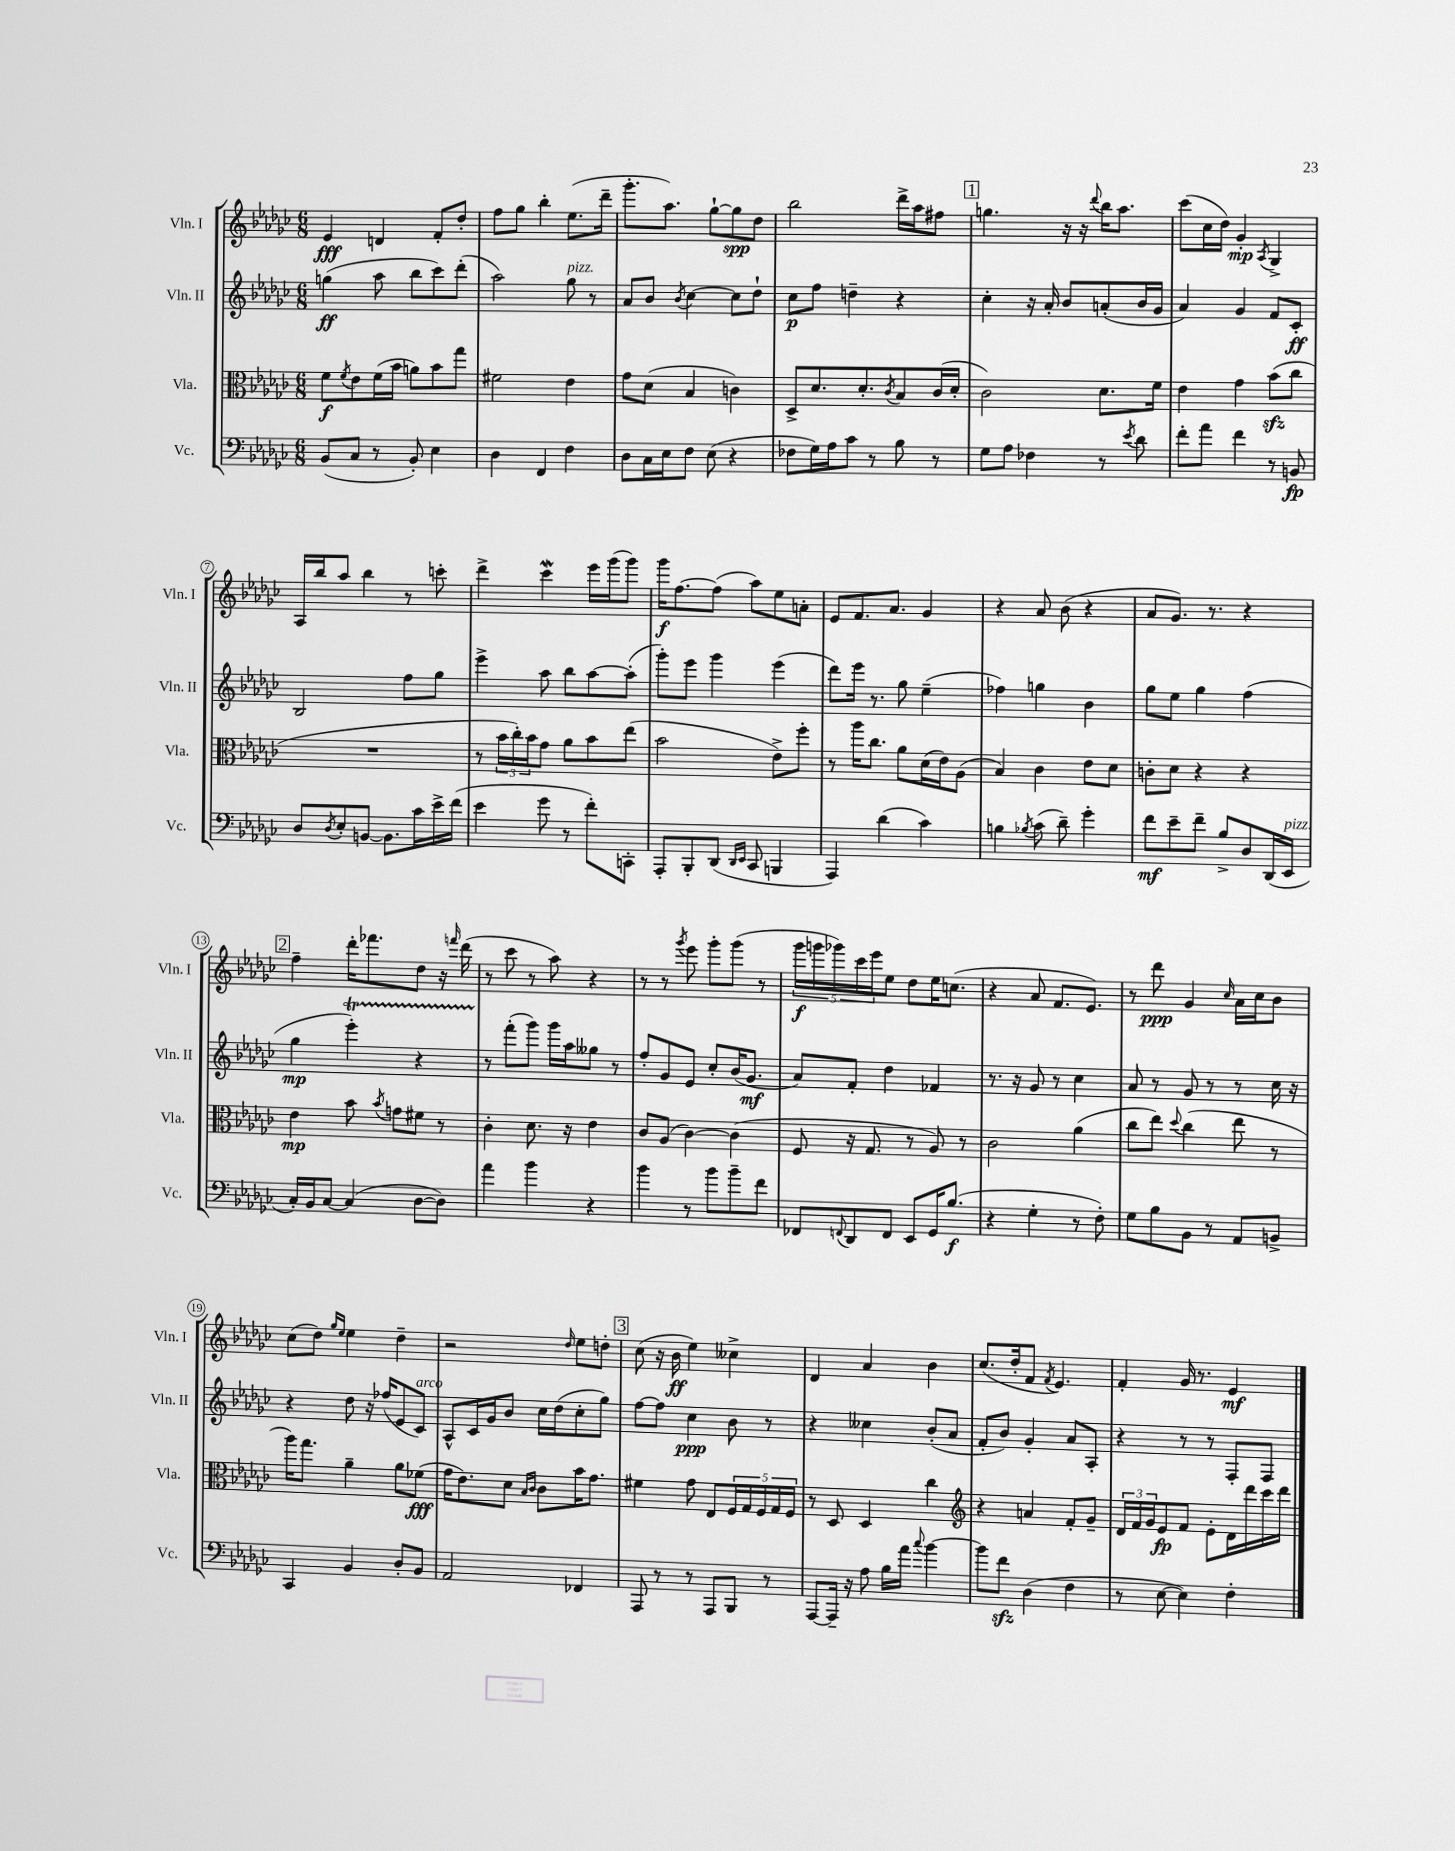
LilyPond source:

<<
\new StaffGroup <<
\new Staff = "s0" \with { instrumentName = "Vln. I" shortInstrumentName = "Vln. I" } {
    \clef treble \key ges \major \numericTimeSignature \time 6/8
    ees'4\fff d'4 f'8-. des''8-. |
    f''8 ges''8 bes''4-. ees''8.( des'''16-- |
    ges'''8.-. aes''8.) ges''8~-! ges''8\spp des''8 |
    bes''2 des'''16-> aes''16 fis''8 |
    \mark \markup { \box "1" } g''4. r16 r16 \appoggiatura { des'''8 } bes''16 aes''8. |
    ces'''8( ces''16 des''16) ges'4-.\mp \acciaccatura { aes8 } ges4-> |
    aes16 bes''16 aes''8 bes''4 r8 c'''8-. |
    des'''4-> ces'''4\mordent ees'''16 ges'''16( ges'''8) |
    ges'''16\f f''8.~ f''8( aes''8) ees''8 a'8-. |
    ees'8 f'8. aes'8. ges'4 |
    r4 aes'8 bes'8( r4 |
    aes'8 ges'8.) r8. r4 |
    \mark \markup { \box "2" } f''4-- des'''16-. fes'''8. des''8 r16 \grace { f'''16 } des'''16( |
    r8 ces'''8 r8 aes''8) r4 |
    r8 r8 \acciaccatura { ges'''8 } ees'''8 ges'''8-. ges'''8( r8 |
    \tuplet 5/4 { ges'''16\f g'''16 ges'''16) ces'''16 ees'''16 } ees''8 des''8 ees''16 c''8.( |
    r4 aes'8 f'8. ees'8.) |
    r8 des'''8\ppp ges'4 \grace { ces''16 } aes'16 ces''16 bes'8 |
    ces''8( des''8) \grace { ges''16 ees''16 } ees''4 des''4-- |
    r2 \grace { des''16 } ees''8 d''8-. |
    \mark \markup { \box "3" } ces''8( r16 bes'16\ff ees''4) ceses''4-> |
    des'4 aes'4 bes'4 |
    ces''8.( des''16-. f'8 \acciaccatura { f'8 } ees'4.) |
    f'4-. ges'16 r8. ees'4\mf \bar "|." |
}
\new Staff = "s1" \with { instrumentName = "Vln. II" shortInstrumentName = "Vln. II" } {
    \clef treble \key ges \major \numericTimeSignature \time 6/8
    g''4\ff( aes''8 bes''8 ces'''8) des'''8-.( |
    aes''2) ges''8^\markup { \italic "pizz." } r8 |
    aes'8 bes'8 \acciaccatura { bes'8 } ces''4~ ces''8 des''8-! |
    ces''8\p f''8 d''4-- r4 |
    \mark \markup { \box "1" } ces''4-. r16 aes'16-. bes'8 a'8-.( bes'16 ges'16 |
    aes'4) ges'4 f'8 ces'8-.\ff |
    bes2 f''8 ges''8 |
    ees'''4-> aes''8 bes''8 aes''8~ aes''8-.( |
    ges'''8-.) ees'''8 ges'''4 ees'''4( |
    des'''8) ees'''16 r8. ges''8 ees''4--( |
    fes''4) g''4 bes'4 |
    ges''8 ees''8 ges''4 f''4( |
    \mark \markup { \box "2" } ges''4\mp ees'''4-.\startTrillSpan) r4 |
    r8\stopTrillSpan f'''8-.( ges'''8) ges'''16 aes''16 geses''8 r8 |
    f''8-. ges'8 ees'8 ces''8-. bes'16( ges'8.\mf |
    aes'8) f'8-. des''4 fes'4 |
    r8. r16 ges'8 r8 ces''4 |
    aes'8 r8 ges'8 r8 r8 ces''16 r16 |
    r4 des''8 r16 fes''16( ees'8 ces'8^\markup { \italic "arco" }) |
    aes8-^ ces'16 ges'16 bes'8 ces''16 des''16( ces''8-. ges''8) |
    \mark \markup { \box "3" } f''8~ f''8 ces''4\ppp bes'8 r8 |
    r4 ceses''4 bes'8-.( aes'8 |
    f'8-. bes'8) ges'4-. aes'8 aes8-. |
    r4 r8 r8 f8-. f8 \bar "|." |
}
\new Staff = "s2" \with { instrumentName = "Vla." shortInstrumentName = "Vla." } {
    \clef alto \key ges \major \numericTimeSignature \time 6/8
    f'8\f \acciaccatura { f'8 } ees'8 f'16( bes'16 a'8) bes'8 ges''8 |
    fis'2 ees'4 |
    ges'8 des'8( bes4 c'4) |
    des8-> des'8. des'8.-. \acciaccatura { ces'8 } bes8 ces'16( des'16-. |
    \mark \markup { \box "1" } ces'2) des'8. f'16 |
    ees'4 ges'4 bes'8\sfz( ces''8 |
    R2. |
    r8 \tuplet 3/2 { bes'16 ces''16-.) bes'16 } ges'8 aes'8 bes'8 ees''8( |
    bes'2 ees'8->) f''8-. |
    r8 aes''16 ces''8. aes'8 des'16( ees'16) aes8( |
    bes4) ces'4 ees'8 des'8 |
    c'8-. des'8 r4 r4 |
    \mark \markup { \box "2" } ees'4\mp bes'8 \acciaccatura { bes'8 } g'8 fis'8 r8 |
    ces'4-. des'8. r16 ees'4 |
    ces'8 aes8( ces'4~) ces'4( |
    f8 r16 ges8. r8 aes8) r8 |
    ces'2 aes'4( |
    ces''8 ees''8) \appoggiatura { des''8 } ces''4( ees''8 r8 |
    aes''16) ges''8. aes'4-- aes'8 fes'8\fff( |
    ges'16 ees'8.) des'8 \grace { bes16 ces'16 } ces'8 bes'16 ges'8. |
    \mark \markup { \box "3" } fis'4 ges'8 ees8 \tuplet 5/4 { f16 ges16 f16 ges16 f16 } |
    r8 des8 des4 ces''4 |
    \clef treble r4 a'4 f'8-. ges'8-- |
    \tuplet 3/2 { des'16 f'16 ges'16 } ees'8\fp f'8 ees'8-. des'16 des'''16 ces'''16 des'''16 \bar "|." |
}
\new Staff = "s3" \with { instrumentName = "Vc." shortInstrumentName = "Vc." } {
    \clef bass \key ges \major \numericTimeSignature \time 6/8
    bes,8( ces8 r8 bes,8-.) ees4 |
    des4 f,4 f4 |
    des8 ces16 ees16 f8 ees8( r4 |
    fes8 ges16) aes16 ces'8 r8 bes8 r8 |
    \mark \markup { \box "1" } ges8 aes8 fes4 r8 \acciaccatura { ees'8 } des'8 |
    f'8-. aes'8 f'4 r8 b,8\fp |
    des8 \acciaccatura { des8 } ees8-. b,8~ b,8. ces'16 ees'16-> f'16( |
    ees'4 ges'8 r8 f'8-.) c,8-. |
    aes,,8-. bes,,8-. des,8( \grace { des,16 ees,16 } ces,8 b,,4 |
    aes,,4) des'4( ces'4) |
    b4 \acciaccatura { bes8 } ces'8( des'8--) ges'4-. |
    f'8\mf ees'8-- f'8-- bes8-> des8 des,16( ees,16^\markup { \italic "pizz." } |
    \mark \markup { \box "2" } ces16-.) bes,16 ces8~ ces4( des8~ des8) |
    aes'4 bes'4 r4 |
    bes'4 r8 bes'8 bes'8-- f'8 |
    fes,8 \appoggiatura { f,8 } des,8 f,8 ees,8 ges,16 bes8.\f( |
    r4 ges4-. r8 f8-.) |
    ges8 bes8 bes,8 r8 aes,8 b,8-> |
    ces,4 bes,4 des8-. bes,8 |
    aes,2 fes,4 |
    \mark \markup { \box "3" } aes,,8 r8 r8 aes,,8 bes,,8 r8 |
    aes,,8~ aes,,16-- r16 aes8 bes16 aes'16 \appoggiatura { ces''8 } bes'4~ |
    bes'8 f'8\sfz des4( f4 |
    r8 ees8~ ees4) f4-. \bar "|." |
}
>>
>>
\layout { \context { \Score \override BarNumber.stencil = #(make-stencil-circler 0.1 0.3 ly:text-interface::print) } }
